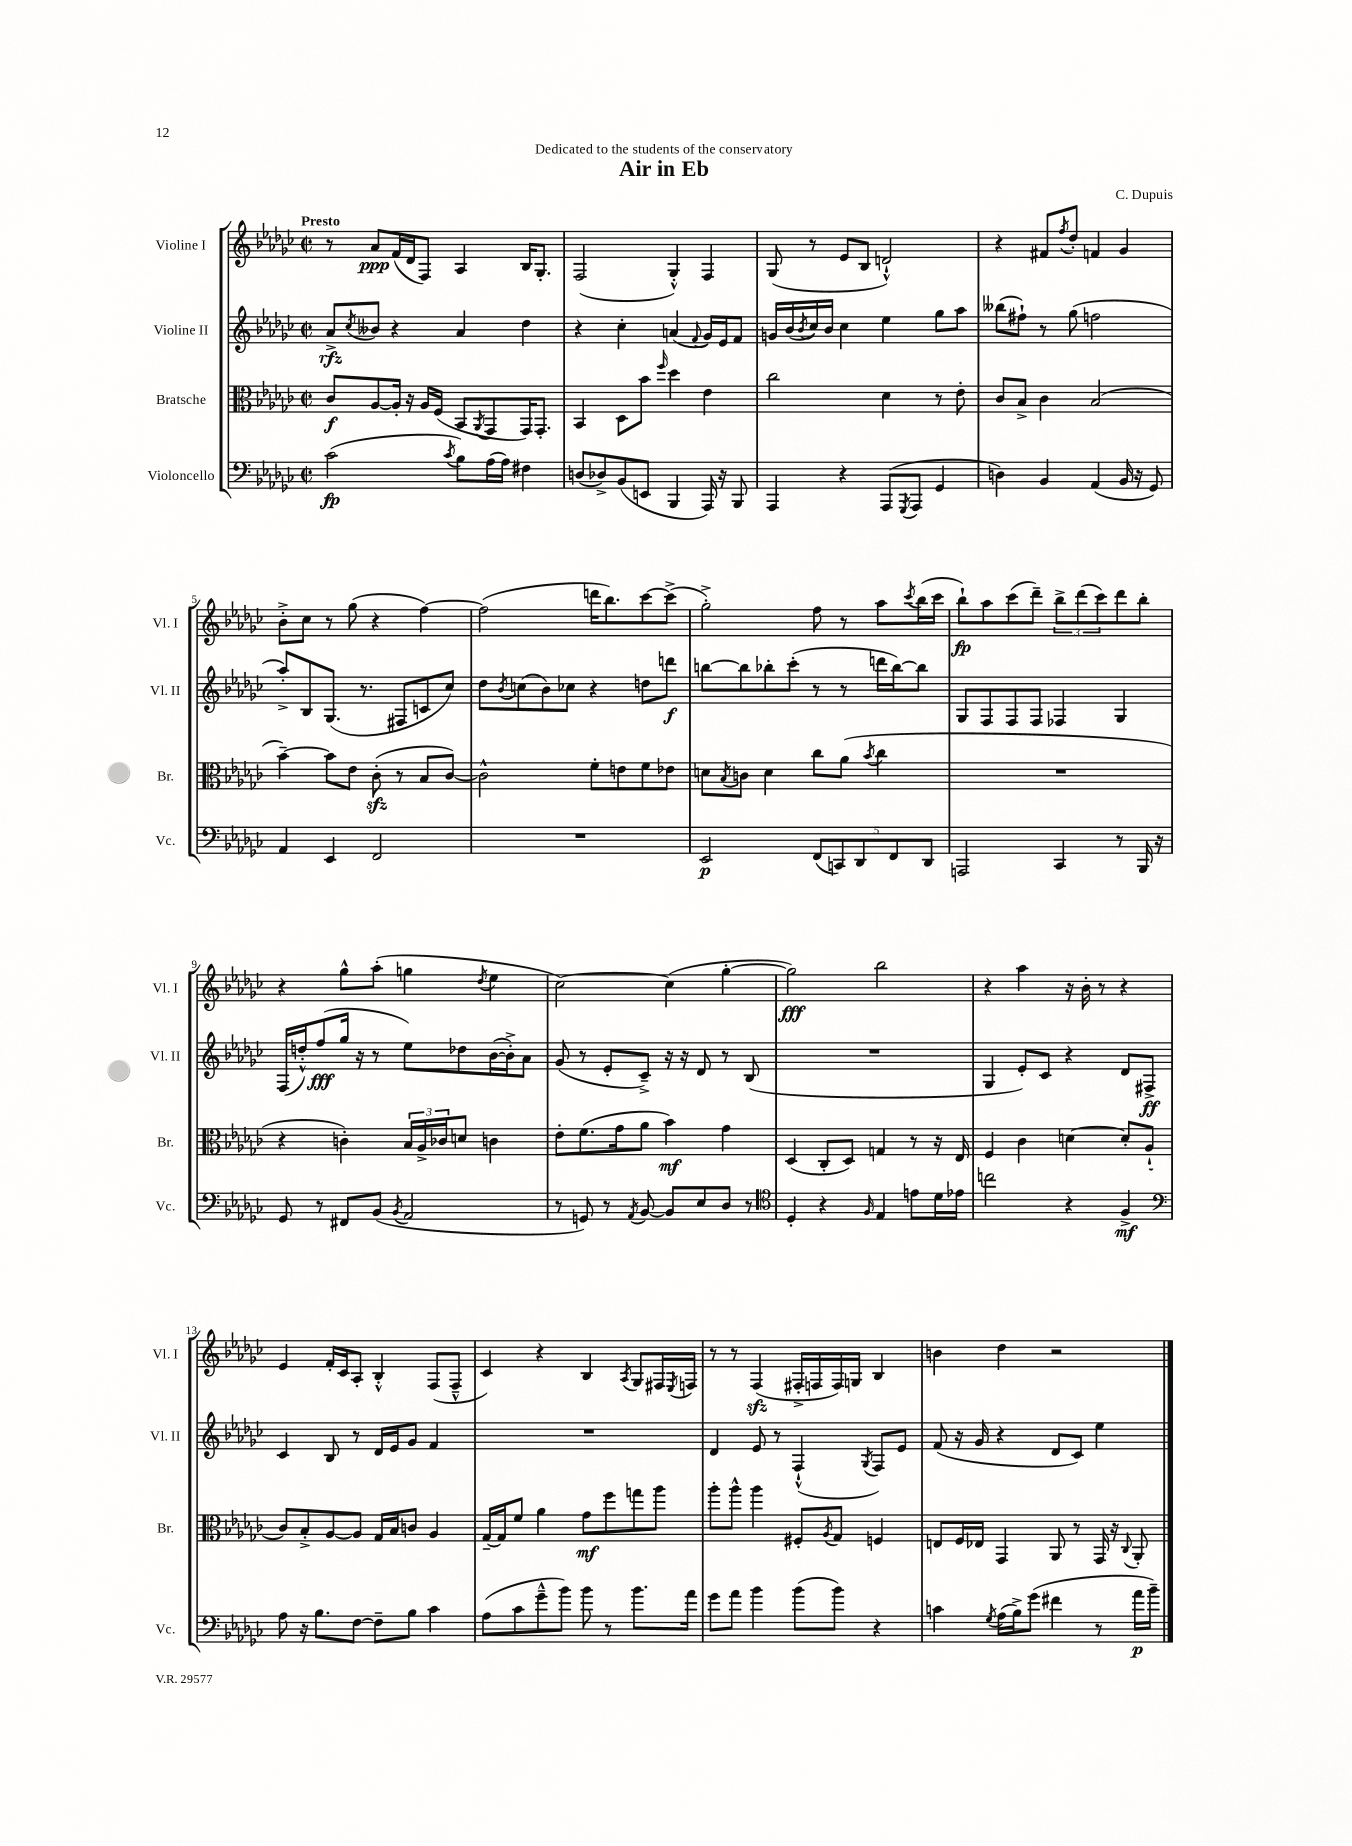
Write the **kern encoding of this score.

**kern	**dynam	**kern	**dynam	**kern	**dynam	**kern	**dynam
*part4	*part4	*part3	*part3	*part2	*part2	*part1	*part1
*staff4	*staff4	*staff3	*staff3	*staff2	*staff2	*staff1	*staff1
*I"Violoncello	*	*I"Bratsche	*	*I"Violine II	*	*I"Violine I	*
*I'Vc.	*	*I'Br.	*	*I'Vl. II	*	*I'Vl. I	*
*clefF4	*	*clefC3	*	*clefG2	*	*clefG2	*
*k[b-e-a-d-g-c-]	*	*k[b-e-a-d-g-c-]	*	*k[b-e-a-d-g-c-]	*	*k[b-e-a-d-g-c-]	*
*M2/2	*	*M2/2	*	*M2/2	*	*M2/2	*
*met(c|)	*	*met(c|)	*	*met(c|)	*	*met(c|)	*
=1	=1	=1	=1	=1	=1	=1	=1
!	!	!	!	!	!	!LO:TX:a:B:t=Presto	!
(2c-\	fp	8c-/L	f	8a-^/L	rfz	8r	.
.	.	.	.	8qcc-/	.	.	.
.	.	[8A-/	.	8b--X/J	.	8a-/L	ppp
.	.	16A-'/Jk]	.	4r	.	(16f/L	.
.	.	16r	.	.	.	16d-/J	.
.	.	16A-/LL	.	.	.	8F/J)	.
.	.	(16F/JJ	.	.	.	.	.
8qc-/	.	.	.	.	.	.	.
8B-\L)	.	8BB-/L	.	4a-/	.	4A-/	.
.	.	8qAA-/	.	.	.	.	.
(16A-\L	.	8GG-/	.	.	.	.	.
16A-\JJ)	.	.	.	.	.	.	.
4F#X\	.	16GG-/K)	.	4dd-\	.	16B-/KL	.
.	.	8.GG-'/J	.	.	.	8.G-'/J	.
=2	=2	=2	=2	=2	=2	=2	=2
(8Dn/L	.	4BB-/	.	4r	.	(2F/	.
8D-X^/)	.	.	.	.	.	.	.
(8BB-/	.	8D-\L	.	4cc-'\	.	.	.
8EEn/J	.	8b-\J	.	.	.	.	.
.	.	16qqff/	.	.	.	.	.
4BBB-/	.	4dd-\	.	(4an/	.	4G-'^^/)	.
.	.	.	.	8qqf/	.	.	.
16AAA-/)	.	4e-\	.	16g-/LL)	.	4F/	.
16r	.	.	.	16e-/J	.	.	.
8BBB-/	.	.	.	8f/J	.	.	.
=3	=3	=3	=3	=3	=3	=3	=3
4AAA-/	.	2cc-\	.	16gn/LL	.	(8G-/	.
.	.	.	.	(16b-/	.	.	.
.	.	.	.	8qb-/	.	.	.
.	.	.	.	16cc-/)	.	8r	.
.	.	.	.	16b-/JJ	.	.	.
4r	.	.	.	4cc-\	.	8e-/L	.
.	.	.	.	.	.	8B-/J	.
(8AAA-/L	.	4d-\	.	4ee-\	.	2dn`^^/)	.
8qGGG-/	.	.	.	.	.	.	.
8AAA-/J	.	.	.	.	.	.	.
4GG-/	.	8r	.	8gg-\L	.	.	.
.	.	8e-'\	.	8aa-\J	.	.	.
=4	=4	=4	=4	=4	=4	=4	=4
4Dn\)	.	8c-/L	.	(8bb--X\L	.	4r	.
.	.	8B-^/J	.	8ff#X`\J)	.	.	.
4BB-/	.	4c-\	.	8r	.	8f#X/L	.
.	.	.	.	.	.	8qff/	.
.	.	.	.	(8gg-\	.	8dd-'/J	.
(4AA-/	.	(2B-/	.	2ffn\	.	4fn/	.
16BB-/	.	.	.	.	.	4g-/	.
16r	.	.	.	.	.	.	.
8GG-/)	.	.	.	.	.	.	.
!!LO:LB:g=z
=5	=5	=5	=5	=5	=5	=5	=5
4AA-/	.	[4b-~\)	.	8aa-'^/L)	.	8b-'^\L	.
.	.	.	.	8B-/	.	8cc-\J	.
4EE-/	.	8b-\L]	.	(8.G-/J	.	8r	.
.	.	8e-\J	.	.	.	(8gg-\	.
.	.	.	.	8.r	.	.	.
2FF/	.	(8c-zz'\	.	.	.	4r	.
.	.	8r	.	8F#X/L	.	.	.
.	.	8B-/L	.	8cn/	.	[4ff\)	.
.	.	[8c-/J)	.	8cc-/J)	.	.	.
=6	=6	=6	=6	=6	=6	=6	=6
1r	.	2c-^^\]	.	8dd-\L	.	(2ff\]	.
.	.	.	.	8qb-/	.	.	.
.	.	.	.	(8ccn\	.	.	.
.	.	.	.	8b-\)	.	.	.
.	.	.	.	8cc-X\J	.	.	.
.	.	8f'\L	.	4r	.	16dddn\KL	.
.	.	.	.	.	.	8.bb-\)	.
.	.	8en\	.	.	.	.	.
.	.	8f\	.	8ddn\L	.	[8ccc-\	.
.	.	8e-X\J	.	8dddn\J	f	(8ccc-^\J]	.
=7	=7	=7	=7	=7	=7	=7	=7
2EE-/	p	8dn\L	.	[8bbn\L	.	2gg-'^\)	.
.	.	8qB-/	.	.	.	.	.
.	.	8cn\J	.	8bb\]	.	.	.
.	.	4d\	.	8bb-X'\	.	.	.
.	.	.	.	(8ccc-'\J	.	.	.
(10FF/L	.	8cc-\L	.	8r	.	8ff\	.
10CCn/)	.	.	.	.	.	.	.
.	.	(8a-\J	.	8r	.	8r	.
10DD-/	.	.	.	.	.	.	.
.	.	8qb-/	.	.	.	.	.
.	.	4cc-\	.	16dddn\LL	.	8aa-\L	.
10FF/	.	.	.	.	.	.	.
.	.	.	.	[16bb-\J)	.	.	.
.	.	.	.	.	.	8qccc-/	.
.	.	.	.	8bb-\J]	.	(16bb-\L	.
10DD-/J	.	.	.	.	.	.	.
.	.	.	.	.	.	16ccc-\JJ	.
=8	=8	=8	=8	=8	=8	=8	=8
2AAAn/	.	1r	.	8G-/L	.	8bb-`\L)	fp
.	.	.	.	8F/	.	8aa-\	.
.	.	.	.	8F/	.	(8ccc-\	.
.	.	.	.	8F/J	.	8ddd-~\J)	.
4CC-/	.	.	.	4F-X/	.	12bb-^\L	.
.	.	.	.	.	.	(12ddd-\	.
.	.	.	.	.	.	12ccc-\)	.
8r	.	.	.	4G-/	.	8ddd-\	.
16BBB-/	.	.	.	.	.	8bb-'\J	.
16r	.	.	.	.	.	.	.
!!LO:LB:g=z
=9	=9	=9	=9	=9	=9	=9	=9
8GG-/	.	4r	.	(16F/LL	.	4r	.
.	.	.	.	16ddn'^^/J)	.	.	.
8r	.	.	.	(8ff/	fff	.	.
8FF#X/L	.	4cn'\)	.	16gg-/Jk	.	8gg-^^\L	.
.	.	.	.	16r	.	.	.
(8BB-/J	.	.	.	8r	.	(8aa-'\J	.
8qBB-/	.	.	.	.	.	.	.
2AA-/	.	24B-/LL	.	8ee-\L)	.	4ggn\	.
.	.	24A-^/	.	.	.	.	.
.	.	24c-X/J	.	.	.	.	.
.	.	8dn/J	.	8dd-X\	.	.	.
.	.	.	.	.	.	8qdd-/	.
.	.	4cn\	.	([16b-\L	.	4ee-\	.
.	.	.	.	16b-'^\J])	.	.	.
.	.	.	.	8a-\J	.	.	.
=10	=10	=10	=10	=10	=10	=10	=10
8r	.	8e-'\L	.	(8g-/	.	[2cc-\)	.
8GGn/)	.	(8.f\	.	8r	.	.	.
8r	.	.	.	8e-'/L	.	.	.
.	.	16g-\k	.	.	.	.	.
8qAA-/	.	.	.	.	.	.	.
[8BB-/	.	8a-\J	.	8c-~^/J)	.	.	.
8BB-/L]	.	4b-\)	mf	16r	.	(4cc-\]	.
.	.	.	.	16r	.	.	.
8E-/	.	.	.	8d-/	.	.	.
8D-/J	.	4g-\	.	8r	.	[4gg-'\	.
8r	.	.	.	(8B-/	.	.	.
=11	=11	=11	=11	=11	=11	=11	=11
*clefC4	*	*	*	*	*	*	*
4D-'/	.	(4D-/	.	1r	.	2gg-\])	fff
4r	.	8C-'/L	.	.	.	.	.
.	.	8D-/J)	.	.	.	.	.
16qqF/	.	.	.	.	.	.	.
4E-/	.	4Gn/	.	.	.	2bb-\	.
8en\L	.	8r	.	.	.	.	.
16d-\L	.	16r	.	.	.	.	.
16e-X\JJ	.	16E-/	.	.	.	.	.
=12	=12	=12	=12	=12	=12	=12	=12
2ccn\	.	4F/	.	4G-/	.	4r	.
.	.	4c-\	.	8e-'/L)	.	4aa-\	.
.	.	.	.	8c-/J	.	.	.
4r	.	[4dn\	.	4r	.	16r	.
.	.	.	.	.	.	16b-'\	.
.	.	.	.	.	.	8r	.
4F^/	mf	8d'/L]	.	8d-/L	.	4r	.
.	.	(8A-`/J	.	8F#X^/J	ff	.	.
!!LO:LB:g=z
=13	=13	=13	=13	=13	=13	=13	=13
*clefF4	*	*	*	*	*	*	*
8A-\	.	8c-/L)	.	4c-/	.	4e-/	.
16r	.	8B-'^/	.	.	.	.	.
8.B-\L	.	.	.	.	.	.	.
.	.	[8A-/	.	8B-/	.	16f'/LL	.
.	.	.	.	.	.	16c-/J	.
[8F\J	.	8A-/J]	.	8r	.	8A-'/J	.
8F~\L]	.	16G-/LL	.	16d-/LL	.	4B-'^^/	.
.	.	16B-/J	.	16e-/J	.	.	.
8B-\J	.	8cn/J	.	8g-/J	.	.	.
4c-\	.	4A-/	.	4f/	.	(8F/L	.
.	.	.	.	.	.	8F~^^/J	.
=14	=14	=14	=14	=14	=14	=14	=14
(8A-\L	.	[16G-~/LL	.	1r	.	4c-/)	.
.	.	16G-/J]	.	.	.	.	.
8c-\	.	8f/J	.	.	.	.	.
8g-~^^\	.	4a-\	.	.	.	4r	.
8b-\J)	.	.	.	.	.	.	.
8b-\	.	8g-\L	mf	.	.	4B-/	.
8r	.	8ff\	.	.	.	.	.
.	.	.	.	.	.	8qA-/	.
8.b-\L	.	8ggn\	.	.	.	8G-/L	.
.	.	8aa-\J	.	.	.	16F#X/L	.
.	.	.	.	.	.	8qE-/	.
16a-\Jk	.	.	.	.	.	16Fn/JJ	.
=15	=15	=15	=15	=15	=15	=15	=15
8g-\L	.	8aa-'\L	.	4d-/	.	8r	.
8a-\J	.	8aa-^^\J	.	.	.	8r	.
4b-\	.	4aa-\	.	8e-/	.	(4Fzz/	.
.	.	.	.	8r	.	.	.
(8b-\L	.	8F#X'/L	.	(4F`^^/	.	16F#X'^/LL	.
.	.	.	.	.	.	16Fn/	.
.	.	8qA-/	.	.	.	.	.
8b-\J)	.	8G-/J	.	.	.	16F/)	.
.	.	.	.	.	.	16Gn/JJ	.
.	.	.	.	8qG-/	.	.	.
4r	.	4Fn/	.	8F/L)	.	4B-/	.
.	.	.	.	8e-/J	.	.	.
=16	=16	=16	=16	=16	=16	=16	=16
4cn\	.	8En/L	.	(8f/	.	4bn\	.
.	.	16F/L	.	16r	.	.	.
.	.	16E-X/JJ	.	16g-/	.	.	.
8qG-/	.	.	.	.	.	.	.
(16A-\LL	.	4GG-/	.	4r	.	4dd-\	.
16B-^\J)	.	.	.	.	.	.	.
(8g-\J	.	.	.	.	.	.	.
4f#X\	.	8AA-/	.	8d-/L	.	2r	.
.	.	8r	.	8c-/J)	.	.	.
8r	.	16GG-/	.	4ee-\	.	.	.
.	.	16r	.	.	.	.	.
.	.	8qqC-/	.	.	.	.	.
16a-\LL	p	8AA-'/	.	.	.	.	.
16b-~\JJ)	.	.	.	.	.	.	.
==	==	==	==	==	==	==	==
*-	*-	*-	*-	*-	*-	*-	*-
